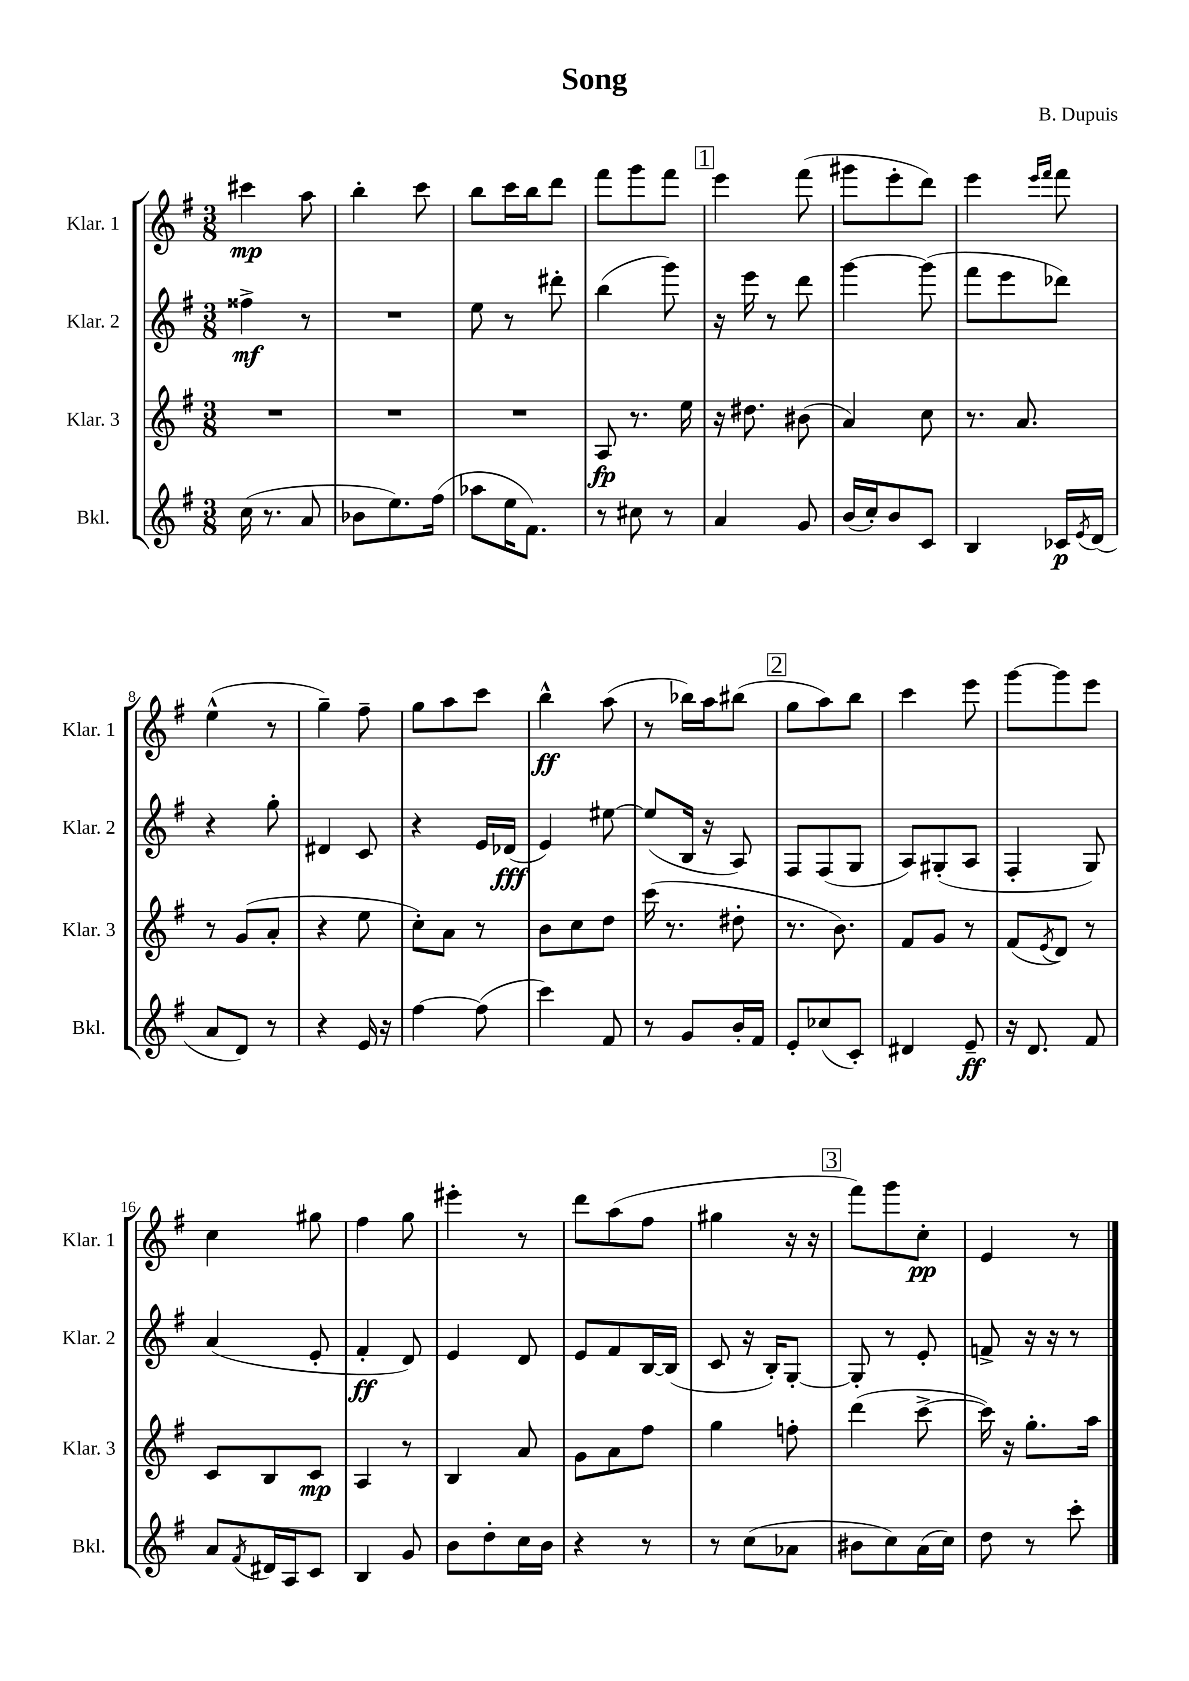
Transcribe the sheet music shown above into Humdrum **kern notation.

**kern	**kern	**kern	**kern
*staff4	*staff3	*staff2	*staff1
*clefG2	*clefG2	*clefG2	*clefG2
*k[f#]	*k[f#]	*k[f#]	*k[f#]
*M3/8	*M3/8	*M3/8	*M3/8
(16cc\	4.r	4ff##^\	4ccc#\
8.r	.	.	.
8a/	.	8r	8aa\
=	=	=	=
8b-\L	4.r	4.r	4bb'\
8.ee\)	.	.	.
.	.	.	8ccc\
(16ff#\Jk	.	.	.
=	=	=	=
8aa-\L	4.r	8ee\	8bb\L
16ee\K	.	8r	16ccc\L
8.f#\J)	.	.	16bb\J
.	.	8ddd#'\	8ddd\J
=	=	=	=
8r	8A/	(4bb\	8fff#\L
8cc#\	8.r	.	8ggg\
8r	.	8ggg\)	8fff#\J
.	16ee\	.	.
=	=	=	=
4a/	16r	16r	4eee\
.	8.dd#\	16eee\	.
.	.	8r	.
8g/	(8b#\	8ddd\	(8fff#\
=	=	=	=
(16b/LL	4a/)	[4ggg\	8ggg#\L
16cc'/J)	.	.	.
8b/	.	.	8eee'\
8c/J	8cc\	(8ggg\]	8ddd\J)
=	=	=	=
4B/	8.r	8fff#\L	4eee\
.	.	8eee\	.
.	8.a/	.	.
.	.	.	16qqeee/LL
.	.	.	16qqfff#/JJ
16c-/LL	.	8ddd-\J)	8fff#\
8qe/	.	.	.
(16d/JJ	.	.	.
=	=	=	=
8a/L	8r	4r	(4ee^^\
8d/J)	(8g/L	.	.
8r	8a'/J	8gg'\	8r
=	=	=	=
4r	4r	4d#/	4gg~\)
16e/	8ee\	8c/	8ff#~\
16r	.	.	.
=	=	=	=
[4ff#\	8cc'\L)	4r	8gg\L
.	8a\J	.	8aa\
(8ff#\]	8r	16e/LL	8ccc\J
.	.	(16d-/JJ	.
=	=	=	=
4ccc\)	8b\L	4e/)	4bb^^\
.	8cc\	.	.
8f#/	8dd\J	[8ee#\	(8aa\
=	=	=	=
8r	(16ccc\	(8ee#/]L	8r
.	8.r	.	.
8g/L	.	16B/Jk	16bb-\LL)
.	.	16r	16aa\J
16b'/L	8dd#'\	8A/)	(8bb#\J
16f#/JJ	.	.	.
=	=	=	=
8e'/L	8.r	8F#/L	8gg\L
(8cc-/	.	(8F#/	8aa\)
.	8.b\)	.	.
8c'/J)	.	8G/J	8bb\J
=	=	=	=
4d#/	8f#/L	8A/L)	4ccc\
.	8g/J	(8G#'/	.
8e~/	8r	8A/J	8eee\
=	=	=	=
16r	(8f#/L	4F#'/	[8ggg\L
8.d/	.	.	.
.	8qe/	.	.
.	8d/J)	.	8ggg\]
8f#/	8r	8G/)	8eee\J
=	=	=	=
8a/L	8c/L	(4a/	4cc\
8qf#/	.	.	.
16d#/L	8B/	.	.
16A/J	.	.	.
8c/J	8c/J	8e'/	8gg#\
=	=	=	=
4B/	4A/	4f#'/	4ff#\
8g/	8r	8d/)	8gg\
=	=	=	=
8b\L	4B/	4e/	4eee#'\
8dd'\	.	.	.
16cc\L	8a/	8d/	8r
16b\JJ	.	.	.
=	=	=	=
4r	8g\L	8e/L	8ddd\L
.	8a\	8f#/	(8aa\
8r	8ff#\J	[16B/L	8ff#\J
.	.	(16B/]JJ	.
=	=	=	=
8r	4gg\	8c/	4gg#\
(8cc\L	.	16r	.
.	.	16B'/LK)	.
8a-\J	8ff'\	[8G'/J	16r
.	.	.	16r
=	=	=	=
8b#\L	(4ddd\	8G'/]	8fff#\L)
8cc\)	.	8r	8ggg\
(16a\L	[8ccc^\	8e'/	8cc'\J
16cc\JJ)	.	.	.
=	=	=	=
8dd\	16ccc\])	8f^/	4e/
.	16r	.	.
8r	8.gg'\L	16r	.
.	.	16r	.
8ccc'\	.	8r	8r
.	16aa\Jk	.	.
==	==	==	==
*-	*-	*-	*-
